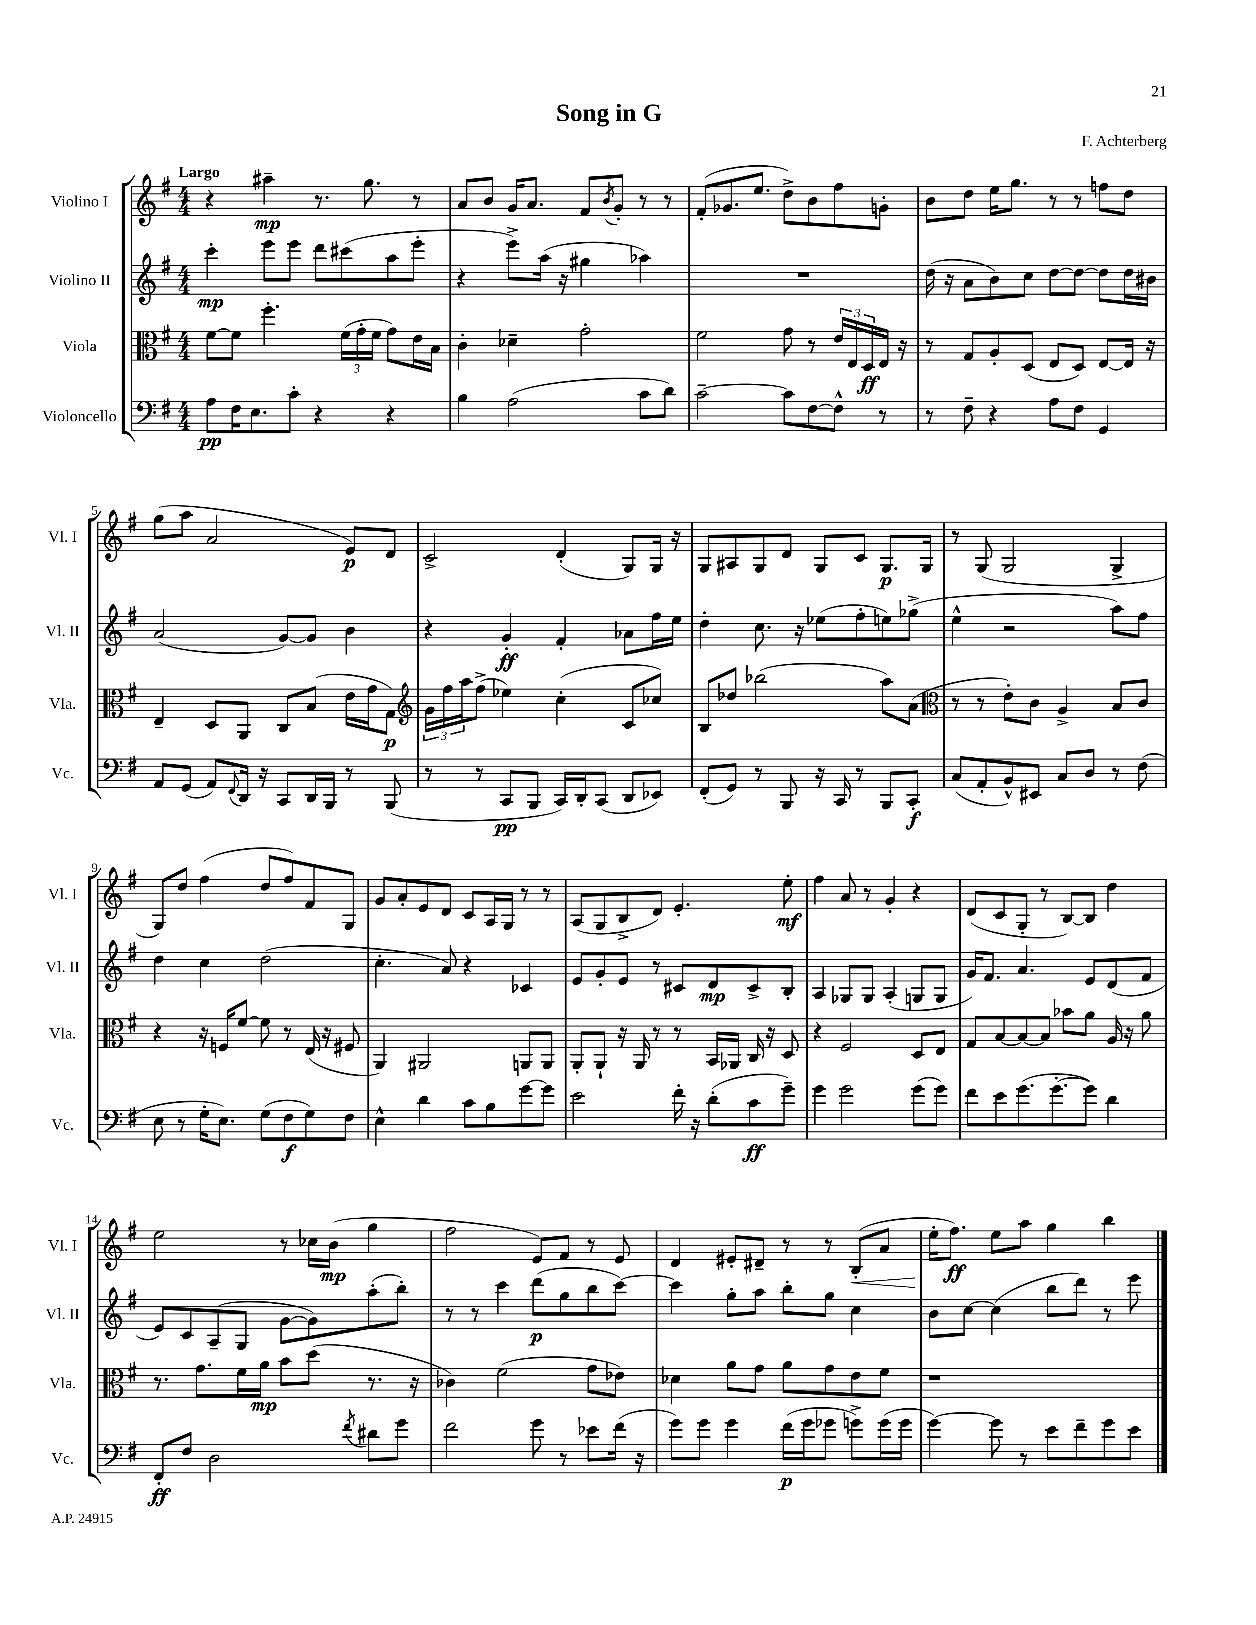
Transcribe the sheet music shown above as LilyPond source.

\header { title = "Song in G" composer = "F. Achterberg" }
<<
\new StaffGroup <<
\new Staff = "s0" \with { instrumentName = "Violino I" shortInstrumentName = "Vl. I" } {
    \clef treble \key g \major \numericTimeSignature \time 4/4 \tempo "Largo"
    r4 ais''4--\mp r8. g''8. r8 |
    a'8 b'8 g'16 a'8. fis'8 \acciaccatura { b'8 } g'8-. r8 r8 |
    fis'8-.( ges'8. e''8. d''8->) b'8 fis''8 g'8-. |
    b'8 d''8 e''16 g''8. r8 r8 f''8 d''8 |
    g''8( a''8 a'2 e'8\p) d'8 |
    c'2-> d'4-.( g8) g16 r16 |
    g8 ais8 g8 d'8 g8 c'8 g8.\p g16 |
    r8 g8( g2 g4-> |
    g8) d''8 fis''4( d''8 fis''8) fis'8 g8 |
    g'8 a'8-. e'8 d'8 c'8 a16 g16 r8 r8 |
    a8( g8 b8-> d'8) e'4.-. e''8-.\mf |
    fis''4 a'8 r8 g'4-. r4 |
    d'8( c'8 g8-. r8 b8~) b8 d''4 |
    e''2 r8 ces''16 b'16\mp( g''4 |
    fis''2 e'8) fis'8 r8 e'8 |
    d'4 eis'8-. dis'8-- r8 r8 b8-.\<( a'8 |
    e''16-.\! fis''8.\ff) e''8 a''8 g''4 b''4 \bar "|." |
}
\new Staff = "s1" \with { instrumentName = "Violino II" shortInstrumentName = "Vl. II" } {
    \clef treble \key g \major \numericTimeSignature \time 4/4
    c'''4-.\mp e'''8 e'''8 d'''8 cis'''8( a''8 e'''8-. |
    r4 e'''8->) a''16( r16 gis''4 aes''4) |
    R1 |
    d''16( r16 a'8 b'8) c''8 d''8~ d''8~ d''8 d''16 bis'16 |
    a'2( g'8~) g'8 b'4 |
    r4 g'4-.\ff fis'4-. aes'8 fis''16 e''16 |
    d''4-. c''8. r16 ees''8( fis''8-. e''8) ges''8->( |
    e''4-^ r2 a''8) fis''8 |
    d''4 c''4 d''2( |
    c''4.-. a'8) r4 ces'4 |
    e'8 g'8-. e'8 r8 cis'8 d'8\mp cis'8-> b8-. |
    a4 ges8 ges8 a4-.( g8 g8 |
    g'16) fis'8. a'4. e'8 d'8( fis'8 |
    e'8) c'8 a8--( g8 g'8~ g'8) a''8-.( b''8-.) |
    r8 r8 c'''4 d'''8\p( g''8 b''8 c'''8~) |
    c'''4 g''8-. a''8 b''8-. g''8 c''4 |
    b'8 c''8~ c''4( b''8 d'''8) r8 e'''8 \bar "|." |
}
\new Staff = "s2" \with { instrumentName = "Viola" shortInstrumentName = "Vla." } {
    \clef alto \key g \major \numericTimeSignature \time 4/4
    fis'8~ fis'8 fis''4.-. \tuplet 3/2 { fis'16( g'16-. fis'16 } g'8) e'16 b16 |
    c'4-. des'4-- g'2-. |
    fis'2 g'8 r8 \tuplet 3/2 { e'16 e16 d16\ff } e16 r16 |
    r8 g8 a8-. d8( e8 d8) e8~ e16 r16 |
    e4-- d8 a,8 c8 b8( e'16 g'16 g8\p) |
    \clef treble \tuplet 3/2 { g'16 fis''16 a''16 } fis''8->( ees''4) c''4-.( c'8 ces''8) |
    b8 des''8 bes''2( a''8) a'8( |
    \clef alto r8 r8 e'8-.) c'8 a4-> b8 c'8 |
    r4 r16 f16 fis'8~ fis'8 r8 e16( r16 fis8 |
    a,4) ais,2 a,8 a,8 |
    a,8-. a,8-! r16 a,16 r8 r8 b,16 aes,16 c16 r16 d8 |
    r4 fis2 d8 e8 |
    g8 b8~ b8~ b8 bes'8 a'8 a16 r16 a'8 |
    r8. g'8. fis'16 a'16\mp b'8 d''8( r8. r16 |
    ces'4) fis'2( g'8 ees'8) |
    des'4 a'8 g'8 a'8 g'8 e'8 fis'8 |
    r1 \bar "|." |
}
\new Staff = "s3" \with { instrumentName = "Violoncello" shortInstrumentName = "Vc." } {
    \clef bass \key g \major \numericTimeSignature \time 4/4
    a8\pp fis16 e8. c'8-. r4 r4 |
    b4 a2( c'8 d'8) |
    c'2~-- c'8 fis8~ fis8-^ r8 |
    r8 fis8-- r4 a8 fis8 g,4 |
    a,8 g,8( a,8) \appoggiatura { fis,8 } d,16 r16 c,8 d,16 b,,16 r8 b,,8( |
    r8 r8 c,8\pp b,,8 c,16) d,16-. c,8( d,8 ees,8) |
    fis,8-.( g,8) r8 b,,8 r16 c,16 r8 b,,8 c,8-.\f |
    c8( a,8-. b,8-^) eis,8 c8 d8 r8 fis8( |
    e8 r8 g16-. e8.) g8( fis8\f g8) fis8 |
    e4-^ d'4 c'8 b8 g'8~ g'8 |
    e'2 fis'16-. r16 d'8-.( c'8\ff g'8--) |
    g'4 g'2 g'8( g'8) |
    fis'8 e'8 g'8.( g'8.~-. g'8) d'4 |
    fis,8-.\ff fis8 d2 \acciaccatura { fis'8 } dis'8 g'8 |
    fis'2 g'8 r8 ees'8 fis'16( r16 |
    g'8) g'8 g'4 fis'16\p( g'16 ges'8 g'8->) g'16( g'16 |
    g'4~) g'8 r8 e'8 fis'8-- g'8 e'8 \bar "|." |
}
>>
>>
